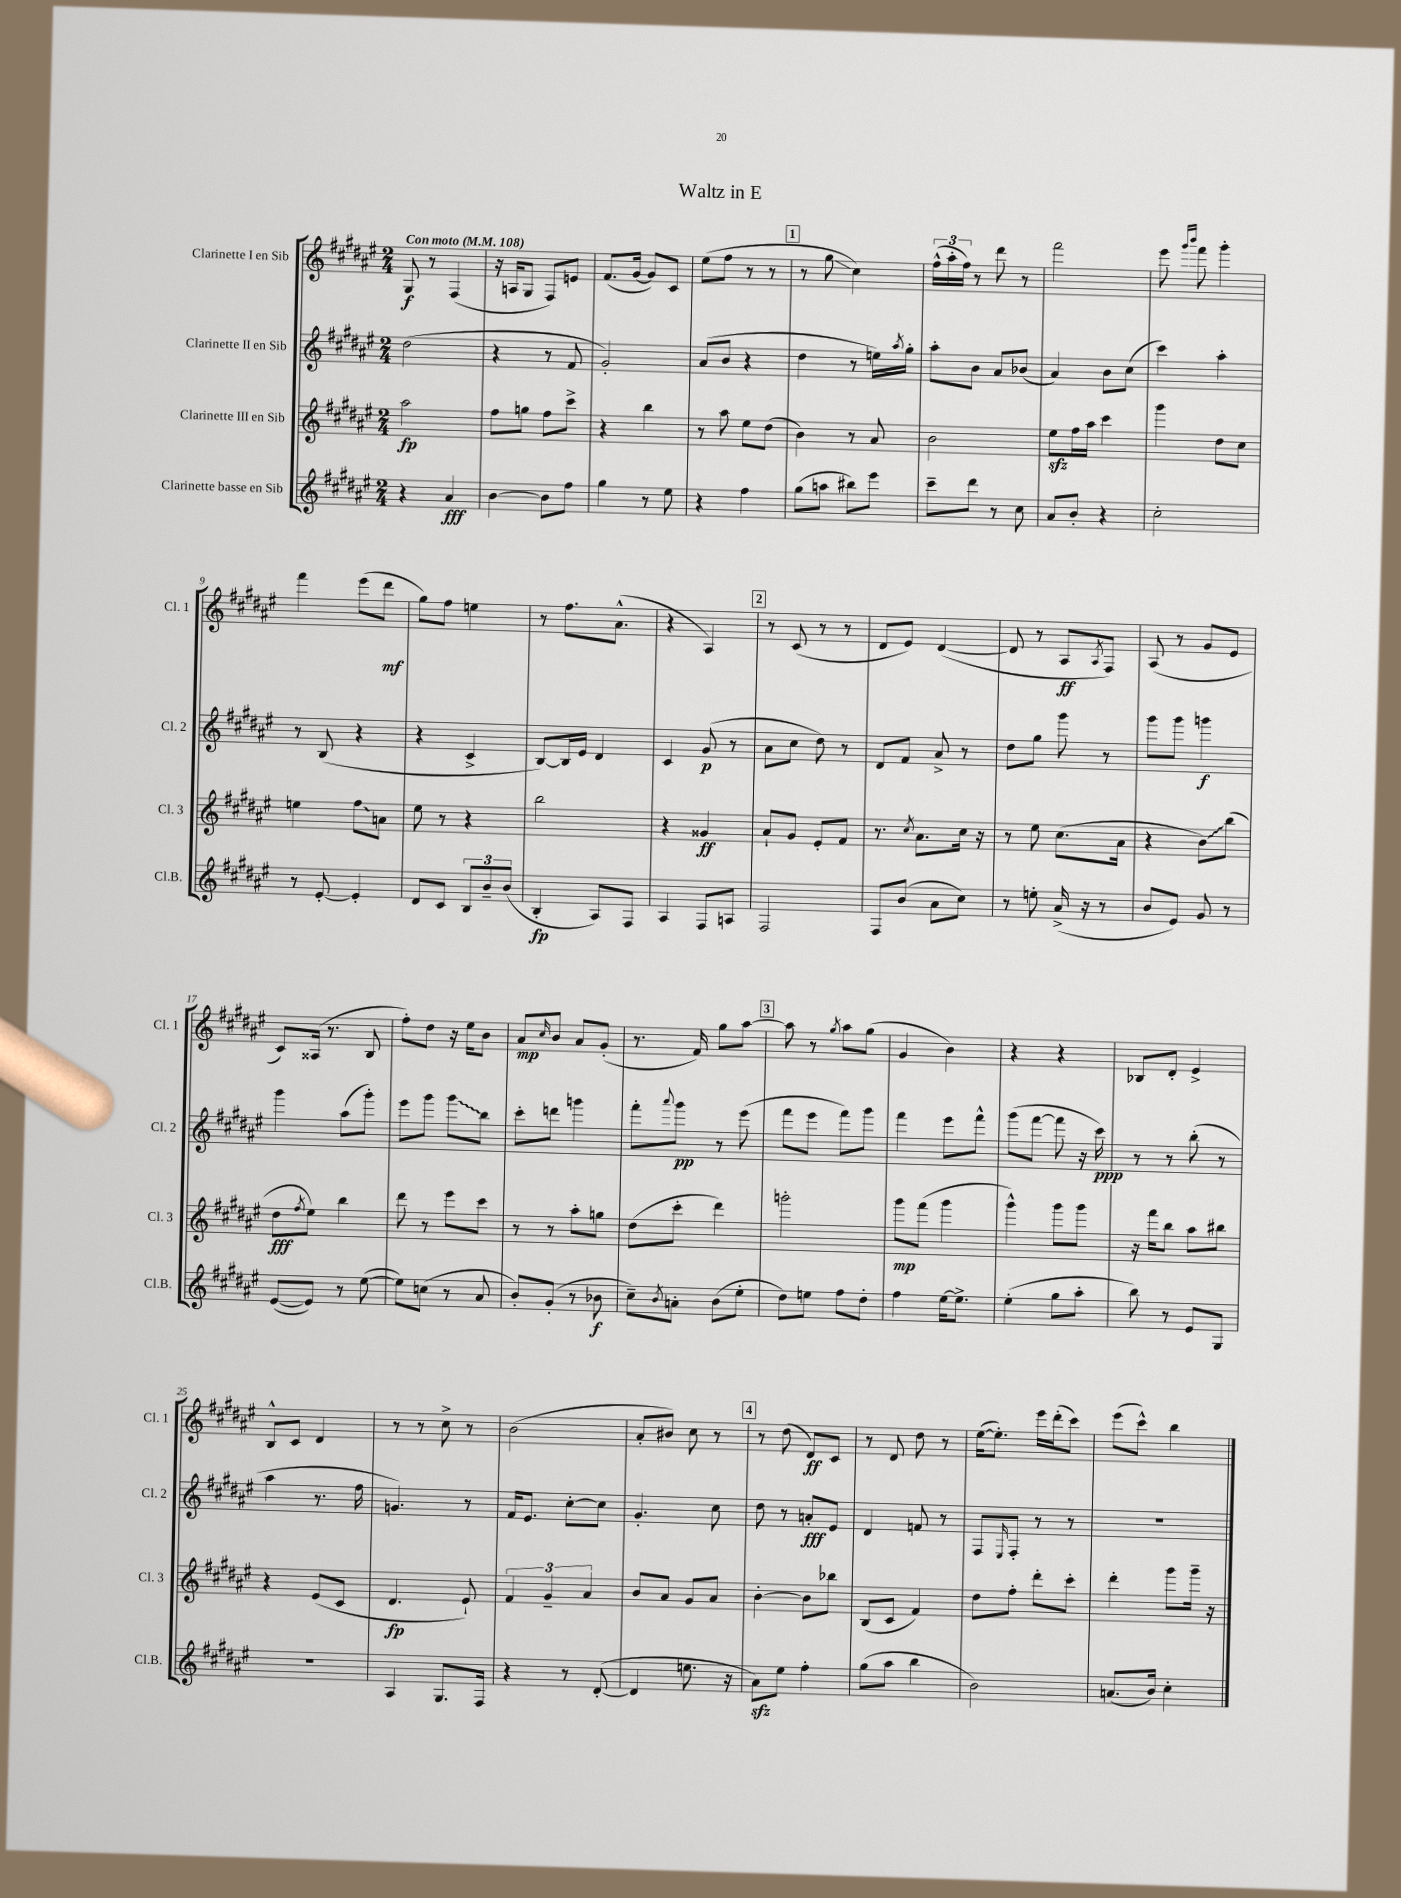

**kern	**kern	**kern	**kern
*staff4	*staff3	*staff2	*staff1
*clefG2	*clefG2	*clefG2	*clefG2
*k[f#c#g#d#a#e#]	*k[f#c#g#d#a#e#]	*k[f#c#g#d#a#e#]	*k[f#c#g#d#a#e#]
*M2/4	*M2/4	*M2/4	*M2/4
*MM108	*MM108	*MM108	*MM108
4r	2aa#\	(2dd#\	8G#/
.	.	.	8r
4a#/	.	.	(4F#/
=	=	=	=
[4b\	8ff#\L	4r	16r
.	.	.	16A/LK
.	8gg\J	.	8G#/J
8b\]L	8ff#\L	8r	8F#/L)
8ff#\J	8ccc#^\J	8f#/	8e/J
=	=	=	=
4gg#\	4r	2g#'/)	(8.f#/L
.	.	.	[16g#/Jk
8r	4bb\	.	8g#/]L)
8ee#\	.	.	8c#/J
=	=	=	=
4r	8r	(8a#/L	(8ee#\L
.	8aa#\	8b/J	8ff#\J
4ff#\	8ee#\L	4r	8r
.	(8dd#\J	.	8r
=	=	=	=
(8gg#\L	4b\)	4dd#\	8r
8aa\J	.	.	8gg#\
8bb#\L)	8r	8r	4cc#\)
8eee#\J	8a#/	16ee\LL)	.
.	.	8qaa#/	.
.	.	16gg#'\JJ	.
=	=	=	=
8ccc#~\L	2b\	8aa#'\L	(24ff#^^\LL
.	.	.	24aa#'\
.	.	.	24ff#\JJ)
8ddd#\J	.	8b\J	8r
8r	.	8a#/L	8ddd#\
8cc#\	.	(8b-/J	8r
=	=	=	=
8a#/L	8ee#\L	4a#/)	2fff#\
8b'/J	16ff#\L	.	.
.	16aa#\JJ	.	.
4r	4ccc#\	8b\L	.
.	.	(8cc#\J	.
=	=	=	=
2cc#'\	4ggg#\	4ccc#\)	8eee#\
.	.	.	16qqggg#/LL
.	.	.	16qqbbb/JJ
.	.	.	8fff#\
.	8dd#\L	4aa#'\	4ggg#'\
.	8cc#\J	.	.
=	=	=	=
8r	4ee\	8r	4fff#\
[8e#'/	.	(8B/	.
4e#'/]	8ff#\L	4r	(8eee#\L
.	8a\J	.	8ddd#\J
=	=	=	=
8d#/L	8ee#\	4r	8gg#\L)
8c#/J	8r	.	8ff#\J
12B/L	4r	4c#^/	4ee\
12b~/	.	.	.
(12b/J	.	.	.
=	=	=	=
4B'/	2bb\	[8B/L)	8r
.	.	16B/]L	8.ff#\L
.	.	16e#/JJ	.
8A#/L)	.	4d#/	.
.	.	.	(8.a#^^\J
8F#/J	.	.	.
=	=	=	=
4A#/	4r	4c#/	4r
8F#/L	4g##/	(8g#/	4A#/)
8A/J	.	8r	.
=	=	=	=
2F#/	8a#`/L	8a#\L	8r
.	8g#/J	8cc#\J	(8c#/
.	8e#'/L	8dd#\)	8r
.	8f#/J	8r	8r
=	=	=	=
8F#/L	8.r	8d#/L	8d#/L
(8b/J	.	8f#/J	8e#/J)
.	8qcc#/	.	.
.	8.a#\L	.	.
8a#\L	.	8a#^/	([4d#/
8cc#\J)	16cc#\Jk	8r	.
.	16r	.	.
=	=	=	=
8r	8r	8dd#\L	8d#/]
8ee'\	8ee#\	8gg#\J	8r
(16a#^/	(8.cc#\L	8ggg#\	8A#/L
16r	.	.	.
.	.	.	8qA#/
8r	.	8r	8F#/J)
.	16a#\Jk	.	.
=	=	=	=
8b/L	4r	8ggg#\L	(8A#/
8e#/J)	.	8ggg#\J	8r
8g#/	8b\L)	4ggg\	8g#/L
8r	(8bb\J	.	8e#/J
=	=	=	=
([8e#/L	8dd#\L	4ggg#\	8c#/L)
.	8qff#/	.	.
8e#/]J)	8ee#\J)	.	(16A##/Jk
.	.	.	8.r
8r	4bb\	(8aa#\L	.
([8ee#\	.	8ggg#'\J)	8B/
=	=	=	=
8ee#\]L)	8ddd#\	8eee#\L	8ff#'\L)
(8cc\J	8r	8ggg#\J	8dd#\J
8r	8eee#\L	8ggg#\L	16r
.	.	.	16ee#\LK
8a#/	8ccc#\J	8bb\J	8b\J
=	=	=	=
8b'/L)	8r	8ccc#'\L	8a#/L
.	.	.	16qqcc#/
(8g#'/J	8r	8ddd\J	8b/J
8r	8aa#'\L	4ggg\	8a#/L
8b-\	8gg\J	.	(8g#'/J
=	=	=	=
8cc#~\L)	(8dd#\L	8fff#'\L	8.r
8qb/	.	8qqaaa#/	.
8a'\J	8ccc#'\J	8ggg#\J	.
.	.	.	16f#/)
(8b\L	4ddd#\)	8r	8gg#\L
8ee#'\J	.	(8eee#\	[8aa#\J
=	=	=	=
8dd#\L)	2ggg'\	8fff#\L	8aa#\]
8ee\J	.	8eee#\J	8r
.	.	.	8qgg#/
8ff#\L	.	8fff#\L)	8aa#\L
8dd#'\J	.	8ggg#\J	(8gg#\J
=	=	=	=
4ff#\	8ggg#\L	4fff#\	4g#/
.	(8fff#\J	.	.
[16ee#\LK	4ggg#\	8eee#\L	4b\)
8.ee#^\]J	.	.	.
.	.	8fff#^^\J	.
=	=	=	=
(4ee#'\	4ggg#^^\)	(8ggg#\L	4r
.	.	[8fff#\J	.
8gg#\L	8ggg#\L	8fff#\]	4r
8aa#'\J	8ggg#\J	16r	.
.	.	16ccc#\)	.
=	=	=	=
8bb\)	16r	8r	8B-/L
.	16fff#\LK	.	.
8r	8bb\J	8r	8d#'/J
8e#/L	8aa#\L	(8bb'\	4e#^/
8G#/J	8bb#\J	8r	.
=	=	=	=
2r	4r	4aa#\	8B^^/L
.	.	.	8c#/J
.	(8e#/L	8.r	4d#/
.	8c#/J	.	.
.	.	16ff#\	.
=	=	=	=
4A#/	4.d#/	4.g/)	8r
.	.	.	8r
8.G#/L	.	.	8cc#^\
.	8e#`/)	8r	8r
16F#/Jk	.	.	.
=	=	=	=
4r	6f#/	16f#/LK	(2b\
.	.	8.e#/J	.
.	6g#~/	.	.
8r	.	[8cc#'\L	.
.	6a#/	.	.
([8d#'/	.	8cc#\]J	.
=	=	=	=
4d#/]	8b/L	4.g#'/	8a#'/L
.	8a#/J	.	8b#/J)
8.ee\	8g#/L	.	8cc#\
.	8a#/J	8cc#\	8r
16r	.	.	.
=	=	=	=
8a#\L)	[4b'\	8dd#\	8r
8ee#\J	.	8r	(8dd#\
4ff#'\	8b\]L	8a'/L	8d#/L)
.	8bb-\J	8e#/J	8c#/J
=	=	=	=
(8gg#\L	(8B/L	4d#/	8r
8aa#\J	8c#/J	.	8d#/
4bb\	4f#/)	8f/	8dd#\
.	.	8r	8r
=	=	=	=
2b\)	8dd#\L	8F#/L	([16ee#\LK
.	.	.	8.ee#'\]J)
.	.	16qqE#/	.
.	8ff#'\J	8F#'/J	.
.	8ddd#'\L	8r	16eee#\LL
.	.	.	(16ddd#'\J
.	8ccc#'\J	8r	8ccc#\J)
=	=	=	=
(8.a/L	4ddd#'\	2r	(8eee#\L
.	.	.	8ccc#^^\J)
16b/Jk)	.	.	.
4cc#'\	8ggg#\L	.	4bb\
.	16ggg#~\Jk	.	.
.	16r	.	.
==	==	==	==
*-	*-	*-	*-
